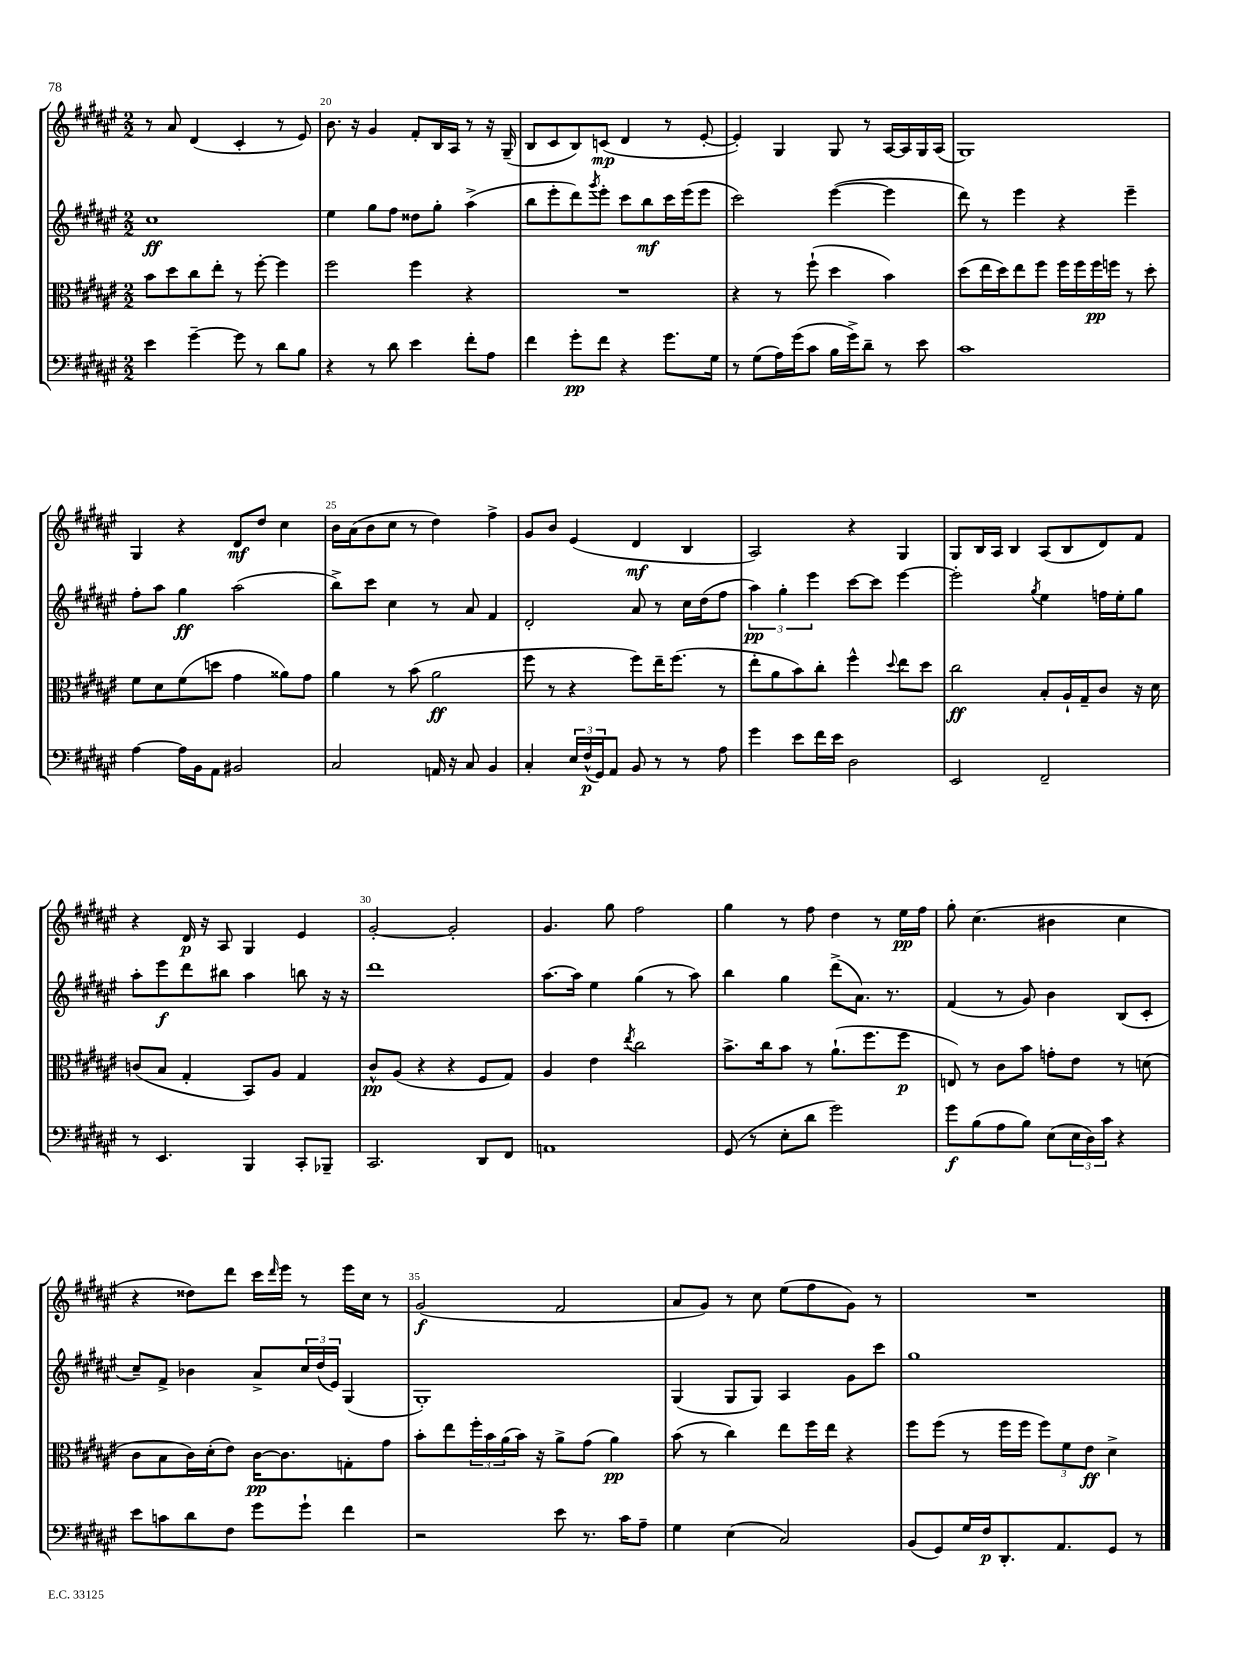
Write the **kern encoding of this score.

**kern	**dynam	**kern	**dynam	**kern	**dynam	**kern	**dynam
*part4	*part4	*part3	*part3	*part2	*part2	*part1	*part1
*staff4	*staff4	*staff3	*staff3	*staff2	*staff2	*staff1	*staff1
*clefF4	*	*clefC3	*	*clefG2	*	*clefG2	*
*k[f#c#g#d#a#e#]	*	*k[f#c#g#d#a#e#]	*	*k[f#c#g#d#a#e#]	*	*k[f#c#g#d#a#e#]	*
*M2/2	*	*M2/2	*	*M2/2	*	*M2/2	*
=19	=19	=19	=19	=19	=19	=19	=19
4e#\	.	8b\L	.	1cc#	ff	8r	.
.	.	8dd#\	.	.	.	8a#/	.
[4g#~\	.	8cc#\	.	.	.	(4d#/	.
.	.	8ee#'\J	.	.	.	.	.
8g#\]	.	8r	.	.	.	4c#'/	.
8r	.	[8ff#'\	.	.	.	.	.
8d#\L	.	4ff#\]	.	.	.	8r	.
8B\J	.	.	.	.	.	8e#/)	.
=20	=20	=20	=20	=20	=20	=20	=20
4r	.	2ff#\	.	4ee#\	.	8.b\	.
.	.	.	.	.	.	16r	.
8r	.	.	.	8gg#\L	.	4g#/	.
8d#\	.	.	.	8ff#\J	.	.	.
4e#\	.	4ff#\	.	8dd##X\L	.	8f#'/L	.
.	.	.	.	8gg#'\J	.	16B/L	.
.	.	.	.	.	.	16A#/JJ	.
8f#'\L	.	4r	.	(4aa#^\	.	8r	.
8A#\J	.	.	.	.	.	16r	.
.	.	.	.	.	.	(16G#~/	.
=21	=21	=21	=21	=21	=21	=21	=21
4f#\	.	1r	.	8bb\L	.	8B/L	.
.	.	.	.	8eee#'\	.	8c#/	.
8g#'\L	pp	.	.	8ddd#\)	.	8B/)	.
.	.	.	.	8qggg#/	.	.	.
8f#\J	.	.	.	8eee#'\J	.	(8cn/J	mp
4r	.	.	.	8ccc#\L	.	4d#/	.
.	.	.	.	8bb\	mf	.	.
8.g#\L	.	.	.	16ccc#\L	.	8r	.
.	.	.	.	(16eee#\J	.	.	.
.	.	.	.	8eee#\J	.	[8e#'/	.
16G#\Jk	.	.	.	.	.	.	.
=22	=22	=22	=22	=22	=22	=22	=22
8r	.	4r	.	2ccc#\)	.	4e#'/])	.
(8G#\L	.	.	.	.	.	.	.
16A#\L)	.	8r	.	.	.	4G#/	.
(16g#\J	.	.	.	.	.	.	.
8c#\J	.	(8ff#`\	.	.	.	.	.
16B\LL	.	4dd#\	.	([4eee#\	.	8G#/	.
16g#^\J)	.	.	.	.	.	.	.
8d#~\J	.	.	.	.	.	8r	.
8r	.	4b\)	.	4eee#\]	.	[16A#/LL	.
.	.	.	.	.	.	16A#/]	.
8e#\	.	.	.	.	.	16G#/	.
.	.	.	.	.	.	(16A#/JJ	.
=23	=23	=23	=23	=23	=23	=23	=23
1c#	.	(8dd#\L	.	8ddd#\)	.	1G#)	.
.	.	16ee#\L	.	8r	.	.	.
.	.	16dd#\J)	.	.	.	.	.
.	.	8ee#\	.	4eee#\	.	.	.
.	.	8ff#\J	.	.	.	.	.
.	.	16ff#\LL	.	4r	.	.	.
.	.	16ff#\	.	.	.	.	.
.	.	16ff#\	pp	.	.	.	.
.	.	16ffn\JJ	.	.	.	.	.
.	.	8r	.	4eee#~\	.	.	.
.	.	8dd#'\	.	.	.	.	.
!!LO:LB:g=z
=24	=24	=24	=24	=24	=24	=24	=24
[4A#\	.	8f#\L	.	8ff#'\L	.	4G#/	.
.	.	8d#\	.	8aa#\J	.	.	.
16A#\LL]	.	(8f#\	.	4gg#\	ff	4r	.
16BB\J	.	.	.	.	.	.	.
8AA#\J	.	8ddn\J	.	.	.	.	.
2BB#X/	.	4g#\	.	(2aa#\	.	8d#/L	mf
.	.	.	.	.	.	8dd#/J	.
.	.	8a##X\L)	.	.	.	4cc#\	.
.	.	8g#\J	.	.	.	.	.
=25	=25	=25	=25	=25	=25	=25	=25
2C#/	.	4a#\	.	8bb^\L)	.	16b\LL	.
.	.	.	.	.	.	(16a#\J	.
.	.	.	.	8ccc#\J	.	8b\	.
.	.	8r	.	4cc#\	.	8cc#\J	.
.	.	(8b\	.	.	.	8r	.
16AAn/	.	2a#\	ff	8r	.	4dd#\)	.
16r	.	.	.	.	.	.	.
8C#/	.	.	.	8a#/	.	.	.
4BB/	.	.	.	4f#/	.	4ff#^\	.
=26	=26	=26	=26	=26	=26	=26	=26
4C#'/	.	8ff#\	.	2d#'/	.	8g#/L	.
.	.	8r	.	.	.	8b/J	.
24E#/LL	.	4r	.	.	.	(4e#/	.
(24F#^^/	p	.	.	.	.	.	.
24GG#/J)	.	.	.	.	.	.	.
8AA#/J	.	.	.	.	.	.	.
8BB/	.	8ff#\L)	.	8a#/	.	4d#/	mf
8r	.	16ee#~\K	.	8r	.	.	.
.	.	(8.ff#\J	.	.	.	.	.
8r	.	.	.	16cc#\LL	.	4B/	.
.	.	.	.	(16dd#\J	.	.	.
8A#\	.	8r	.	8ff#\J	.	.	.
=27	=27	=27	=27	=27	=27	=27	=27
4g#\	.	8ee#'\L	.	6aa#\)	pp	2A#/)	.
.	.	8a#\	.	.	.	.	.
.	.	.	.	6gg#'\	.	.	.
8e#\L	.	8b\)	.	.	.	.	.
.	.	.	.	6eee#\	.	.	.
16f#\L	.	8cc#'\J	.	.	.	.	.
16e#\JJ	.	.	.	.	.	.	.
2D#\	.	4ff#^^\	.	[8ccc#\L	.	4r	.
.	.	.	.	8ccc#\J]	.	.	.
.	.	8qqdd#/	.	.	.	.	.
.	.	8ee#\L	.	[4eee#\	.	4G#/	.
.	.	8dd#\J	.	.	.	.	.
=28	=28	=28	=28	=28	=28	=28	=28
2EE#/	.	2cc#\	ff	2eee#'\]	.	8G#/L	.
.	.	.	.	.	.	16B/L	.
.	.	.	.	.	.	16A#/JJ	.
.	.	.	.	.	.	4B/	.
.	.	.	.	8qgg#/	.	.	.
2FF#~/	.	8B'/L	.	4ee#\	.	(8A#/L	.
.	.	16A#`/L	.	.	.	8B/	.
.	.	16G#~/J	.	.	.	.	.
.	.	8c#/J	.	16ffn\LL	.	8d#/)	.
.	.	.	.	16ee#'\J	.	.	.
.	.	16r	.	8gg#\J	.	8f#/J	.
.	.	16d#\	.	.	.	.	.
!!LO:LB:g=z
=29	=29	=29	=29	=29	=29	=29	=29
8r	.	(8cn/L	.	8aa#'\L	.	4r	.
4.EE#/	.	8B/J	.	8eee#\	f	.	.
.	.	4G#'/	.	8ddd#\	.	16d#/	p
.	.	.	.	.	.	16r	.
.	.	.	.	8bb#X\J	.	8A#/	.
4BBB/	.	8BB/L)	.	4aa#\	.	4G#/	.
.	.	8A#/J	.	.	.	.	.
8CC#'/L	.	4G#/	.	8bbn\	.	4e#/	.
8BBB-X~/J	.	.	.	16r	.	.	.
.	.	.	.	16r	.	.	.
=30	=30	=30	=30	=30	=30	=30	=30
2.CC#/	.	8c#^^/L	pp	1ddd#	.	[2g#'/	.
.	.	(8A#/J	.	.	.	.	.
.	.	4r	.	.	.	.	.
.	.	4r	.	.	.	2g#'/]	.
8DD#/L	.	8F#/L	.	.	.	.	.
8FF#/J	.	8G#/J)	.	.	.	.	.
=31	=31	=31	=31	=31	=31	=31	=31
1AAn	.	4A#/	.	[8.aa#\L	.	4.g#/	.
.	.	.	.	16aa#\Jk]	.	.	.
.	.	4e#\	.	4ee#\	.	.	.
.	.	.	.	.	.	8gg#\	.
.	.	8qee#/	.	.	.	.	.
.	.	2cc#\	.	(4gg#\	.	2ff#\	.
.	.	.	.	8r	.	.	.
.	.	.	.	8aa#\)	.	.	.
=32	=32	=32	=32	=32	=32	=32	=32
(8GG#/	.	8.b^\L	.	4bb\	.	4gg#\	.
8r	.	.	.	.	.	.	.
.	.	16cc#\k	.	.	.	.	.
8E#'\L	.	8b\J	.	4gg#\	.	8r	.
8d#\J	.	8r	.	.	.	8ff#\	.
2g#\)	.	(8.a#`\L	.	(8ddd#^\L	.	4dd#\	.
.	.	.	.	8.a#\J)	.	.	.
.	.	8.ff#\	.	.	.	.	.
.	.	.	.	.	.	8r	.
.	.	.	.	8.r	.	.	.
.	.	8ff#\J	p	.	.	16ee#\LL	pp
.	.	.	.	.	.	16ff#\JJ	.
=33	=33	=33	=33	=33	=33	=33	=33
8g#\L	f	8En/)	.	(4f#/	.	8gg#'\	.
(8B\	.	8r	.	.	.	(4.cc#\	.
8A#\	.	8c#\L	.	8r	.	.	.
8B\J)	.	8b\J	.	8g#/)	.	.	.
(8E#\L	.	8gn'\L	.	4b\	.	4b#X\	.
24E#\L	.	8e#\J	.	.	.	.	.
24D#\)	.	.	.	.	.	.	.
24c#\JJ	.	.	.	.	.	.	.
4r	.	8r	.	(8B/L	.	4cc#\	.
.	.	(8dn\	.	8c#'/J	.	.	.
!!LO:LB:g=z
=34	=34	=34	=34	=34	=34	=34	=34
8e#\L	.	8c#\L	.	8cc#~/L)	.	4r	.
8cn\	.	8B\	.	8f#^/J	.	.	.
8d#\	.	16c#\L)	.	4b-X\	.	8dd##X\L)	.
.	.	(16d#'\J	.	.	.	.	.
8F#\J	.	8e#\J)	.	.	.	8ddd#\J	.
8g#\L	.	[16c#\KL	pp	8a#^/L	.	16ccc#\LL	.
.	.	.	.	.	.	16qqddd#/	.
.	.	8.c#\]	.	.	.	16eee#\JJ	.
8g#`\J	.	.	.	24cc#/L	.	8r	.
.	.	.	.	(24dd#/	.	.	.
.	.	.	.	24e#/JJ)	.	.	.
4f#\	.	8Gn'\	.	(4G#/	.	16eee#\LL	.
.	.	.	.	.	.	16cc#\JJ	.
.	.	8g#\J	.	.	.	8r	.
=35	=35	=35	=35	=35	=35	=35	=35
2r	.	8b'\L	.	1G#')	.	(2g#/	f
.	.	8ee#\	.	.	.	.	.
.	.	24ff#'\L	.	.	.	.	.
.	.	24b\	.	.	.	.	.
.	.	(24a#\	.	.	.	.	.
.	.	16b\JJ)	.	.	.	.	.
.	.	16r	.	.	.	.	.
8e#\	.	8a#^\L	.	.	.	2f#/	.
8.r	.	(8g#\J	.	.	.	.	.
.	.	4a#\)	pp	.	.	.	.
16c#\KL	.	.	.	.	.	.	.
8A#~\J	.	.	.	.	.	.	.
=36	=36	=36	=36	=36	=36	=36	=36
4G#\	.	(8b\	.	(4G#/	.	8a#/L	.
.	.	8r	.	.	.	8g#/J)	.
(4E#\	.	4cc#\)	.	8G#/L	.	8r	.
.	.	.	.	8G#/J)	.	8cc#\	.
2C#/)	.	8ee#\L	.	4A#/	.	(8ee#\L	.
.	.	16ff#\L	.	.	.	8ff#\	.
.	.	16ee#\JJ	.	.	.	.	.
.	.	4r	.	8g#\L	.	8g#\J)	.
.	.	.	.	8ccc#\J	.	8r	.
=37	=37	=37	=37	=37	=37	=37	=37
(8BB/L	.	8ff#\L	.	1gg#	.	1r	.
8GG#/)	.	(8ff#\J	.	.	.	.	.
16G#/L	.	8r	.	.	.	.	.
16F#/J	p	.	.	.	.	.	.
8.DD#'/	.	16ff#\LL	.	.	.	.	.
.	.	16ff#\JJ	.	.	.	.	.
.	.	12ff#\L)	.	.	.	.	.
8.AA#/	.	.	.	.	.	.	.
.	.	12f#\	.	.	.	.	.
.	.	12e#\J	ff	.	.	.	.
8GG#/J	.	4d#^\	.	.	.	.	.
8r	.	.	.	.	.	.	.
==	==	==	==	==	==	==	==
*-	*-	*-	*-	*-	*-	*-	*-
